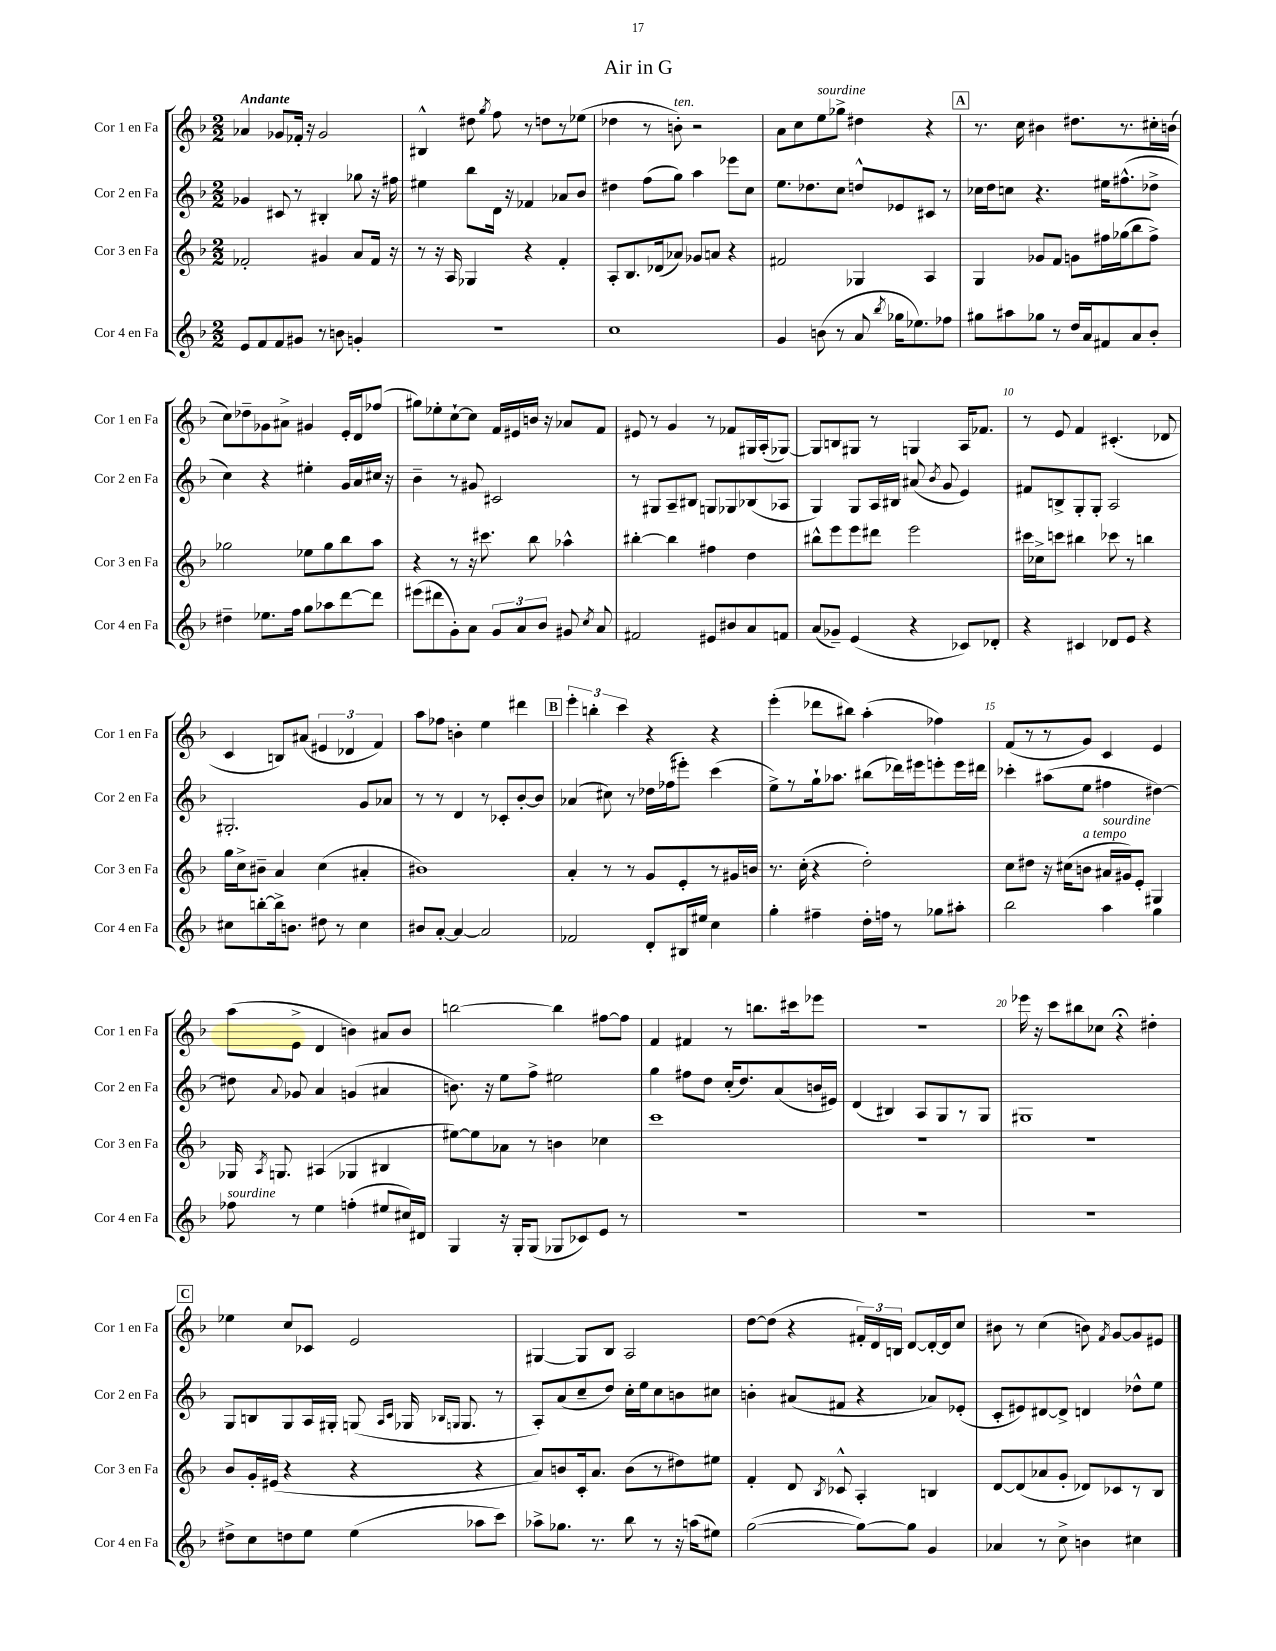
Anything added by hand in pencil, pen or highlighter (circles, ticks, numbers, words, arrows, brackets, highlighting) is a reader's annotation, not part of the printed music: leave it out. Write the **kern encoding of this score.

**kern	**kern	**kern	**kern
*staff4	*staff3	*staff2	*staff1
*clefG2	*clefG2	*clefG2	*clefG2
*k[b-]	*k[b-]	*k[b-]	*k[b-]
*M2/2	*M2/2	*M2/2	*M2/2
8e	2f-'	4g-	4a-
8f	.	.	.
8f	.	8c#	8g-
8g#	.	8r	16f-'
.	.	.	16r
8r	4g#	4B#'	2g-
8b	.	.	.
4g'	8a	8gg-	.
.	16f-	16r	.
.	16r	16ff#	.
=	=	=	=
1r	8r	4ee#	4B#^^
.	16r	.	.
.	16A	.	.
.	4G-	8bb-	8dd#
.	.	.	8qgg
.	.	16d	8ff
.	.	16r	.
.	4r	4f-	8r
.	.	.	8dd
.	4f'	8a-	8r
.	.	8b-	(8ee-
=	=	=	=
1cc	8A'	4dd#	4dd-
.	8.B-	.	.
.	.	(8ff	8r
.	(16d-	.	.
.	8a-)	8gg)	8b')
.	8g-	4aa	2r
.	8a	.	.
.	4r	8eee-	.
.	.	8cc	.
=	=	=	=
4g	2f#	8.ee	8a
.	.	.	8cc
.	.	8.dd-	.
(8b	.	.	8ee
8r	.	8cc	8gg-^
8a	4G-	8dd^^	4dd#
8qbb-	.	.	.
16gg-	.	8e-	.
8.ee-)	.	.	.
.	4A	8c#	4r
8ff-	.	8r	.
=	=	=	=
8gg#	4G	16cc-	8.r
.	.	16dd	.
8aa#	.	8cc	.
.	.	.	16cc
8gg-	8g-	4.r	4b#
8r	8f	.	.
16dd	8g	.	8.dd#
16a	.	.	.
8f#	16ff#	16ee#	.
.	(16gg-	(8.ff#^^	8.r
8a	8bb-	.	.
8b-'	8ff#^)	8dd-^	16cc#'
.	.	.	(16b
=	=	=	=
4dd#~	2gg-	4cc)	8cc)
.	.	.	8dd-~
8.ee-	.	4r	8g-
.	.	.	8a#^
16ff	.	.	.
8gg	8ee-	4ee#'	4g#
8aa-	8gg-	.	.
[8ddd	8bb-	16g	16e'
.	.	16a	16d
8ddd]	8aa	16cc#	(8ff-
.	.	16r	.
=	=	=	=
(8eee#	4r	4b-~	8gg#)
8ddd#	.	.	8ee-'
8g')	8r	8r	[8cc`
8a	16r	8g#	8cc]
.	8.ccc#	.	.
12g	.	2c#	16f
.	.	.	16e#
12a	.	.	.
.	8bb-	.	16b
12b-	.	.	.
.	.	.	16r
8g#	4aa-^^	.	8a-
8qcc	.	.	.
8a	.	.	8f
=	=	=	=
2f#	[4bb#'	8r	8e#
.	.	8G#	8r
.	4bb#]	8A~	4g
.	.	8B#	.
8e#	4ff#	8G	8r
8b#	.	8G-	8f-
8a	4dd	(8B-	16G#
.	.	.	(16A'
8f	.	8A-	[8G-)
=	=	=	=
(8a	8bb#^^	4G)	8G-]
8g-~)	8eee	.	8B
(4e	8eee	8G	8G#
.	8ddd#	16A	8r
.	.	16B#	.
4r	2eee	(8a#	4G
.	.	8qb-	.
.	.	8g	.
8c-)	.	4e)	16A
.	.	.	8.f-
8d-'	.	.	.
=	=	=	=
4r	16ccc#	8f#	8r
.	16cc-^	.	.
.	8ccc	8B^	8e
4c#	4bb#	8G'	4f
.	.	8G'	.
8d-	8ccc-	2A	(4.c#'
8e	8r	.	.
4r	4bb	.	.
.	.	.	8d-
=	=	=	=
8cc#	16gg	2.G#'	4c
.	16cc^	.	.
[8bb'	8b#~	.	.
16bb^]	4a	.	8B)
8.b	.	.	.
.	.	.	(8a#
8dd#	(4cc	.	6e#
8r	.	.	.
.	.	.	6d-
4cc#	4a#'	8g	.
.	.	.	6f)
.	.	8a-	.
=	=	=	=
8b#	1b#)	8r	8aa
[8a'	.	8r	8ff-
4a_	.	4d	4b'
2a]	.	8r	4ee
.	.	8c-'	.
.	.	[8b-'	4ddd#
.	.	8b-]	.
=	=	=	=
2f-	4a'	(4a-	6eee'
.	.	.	6bb'
.	8r	8cc#)	.
.	.	.	6ccc
.	8r	8r	.
8d'	8g	16dd-	4r
.	.	(16ff-	.
16B#	8e'	8eee#')	.
16ee#	.	.	.
4cc	8r	(4ccc	4r
.	16g#	.	.
.	16b	.	.
=	=	=	=
4gg'	8.r	8ee^)	(4eee'
.	.	8r	.
.	(16cc'	.	.
4ff#~	4r	16gg`	8ddd-
.	.	8.aa-	.
.	.	.	8bb#)
16dd'	2dd')	(8bb#	(4aa'
16ff	.	.	.
8r	.	16ddd-)	.
.	.	16eee#	.
8gg-	.	8eee'	4ff-)
8aa#'	.	16eee	.
.	.	16ddd#	.
=	=	=	=
2bb-	8cc	4ccc-'	(8f
.	8dd#	.	8r
.	16r	(8aa#	8r
.	(16cc#	.	.
.	8b	8ee	8g)
4aa	16a#	4ff#	4c
.	16g#)	.	.
.	8e'	.	.
4gg	4G#	[4dd#)	4e
=	=	=	=
8ff-	16G-	8dd#]	(8aa
.	8qA	.	.
.	8.G	.	.
.	.	8qqa	.
8r	.	8g-	8e^
4ee	(4A#	4a	4d
(4ff'	4G-	(4g	4b)
8ee#	4B#	4a#	8a#
16cc#)	.	.	8b
16d#	.	.	.
=	=	=	=
4G	[8ee#)	8.b)	[2bb
.	8ee#]	.	.
.	.	16r	.
16r	8a-	8ee	.
16G'	.	.	.
(8G	8r	8ff^	.
8G-	4b	2ee#	4bb]
8c-)	.	.	.
8e	4cc-	.	[8ff#
8r	.	.	8ff#]
=	=	=	=
1r	1ccc	4gg	4f
.	.	8ff#	4f#
.	.	8dd	.
.	.	(16cc'	8r
.	.	8.dd)	.
.	.	.	8.bb
.	.	(8a	.
.	.	.	16ccc#
.	.	16b	8eee-
.	.	16e#)	.
=	=	=	=
1r	1r	(4d	1r
.	.	4B#)	.
.	.	8A	.
.	.	8G	.
.	.	8r	.
.	.	8G	.
=	=	=	=
1r	1r	1G#	16eee-
.	.	.	16r
.	.	.	8ccc
.	.	.	8bb#
.	.	.	8cc-
.	.	.	4r;
.	.	.	4dd#'
=	=	=	=
8dd#^	8b-	8G	4ee-
8cc	16g'	8B	.
.	(16e#	.	.
8dd	4r	8G	8cc
8ee	.	16A	8c-
.	.	16G#'	.
(4ee	4r	(8G	2e
.	.	16qqA	.
.	.	16qqc	.
.	.	16G-	.
.	.	16qqB-	.
.	.	16qqG	.
.	.	8.G	.
8aa-	4r	.	.
8ccc)	.	8r	.
=	=	=	=
8aa-^	8a)	8A')	[4G#
8.gg-	8b	(8a	.
.	16c'	8cc~	8G#]
8.r	8.a	.	.
.	.	8dd)	8B-
8bb-	(8b	16cc'	2A
.	.	16ee	.
8r	8r	8cc	.
16r	8dd#)	8b	.
(16aa	.	.	.
8ee#)	8ee#	8cc#	.
=	=	=	=
([2gg	4f'	4b'	[8dd
.	.	.	(8dd]
.	8d	(8a#	4r
.	8qB-	.	.
.	8c-^^	8f#	.
8gg_)	4A'	4r	24f#')
.	.	.	24d
.	.	.	24B
8gg]	.	.	[8d
4g	4B	8a-)	16d'_
.	.	.	16d]
.	.	(8e-'	8cc
=	=	=	=
4a-	[8d	8c'	8b#
.	(8d]	8e#)	8r
8r	8a-	[8d#	(4cc
8cc^	8g'	8d#^]	.
4b	8d-)	4d	8b)
.	.	.	8qf
.	8c-	.	[8g
4cc#	8r	8dd-^^	8g]
.	8B-	8ee	8e#
==	==	==	==
*-	*-	*-	*-
